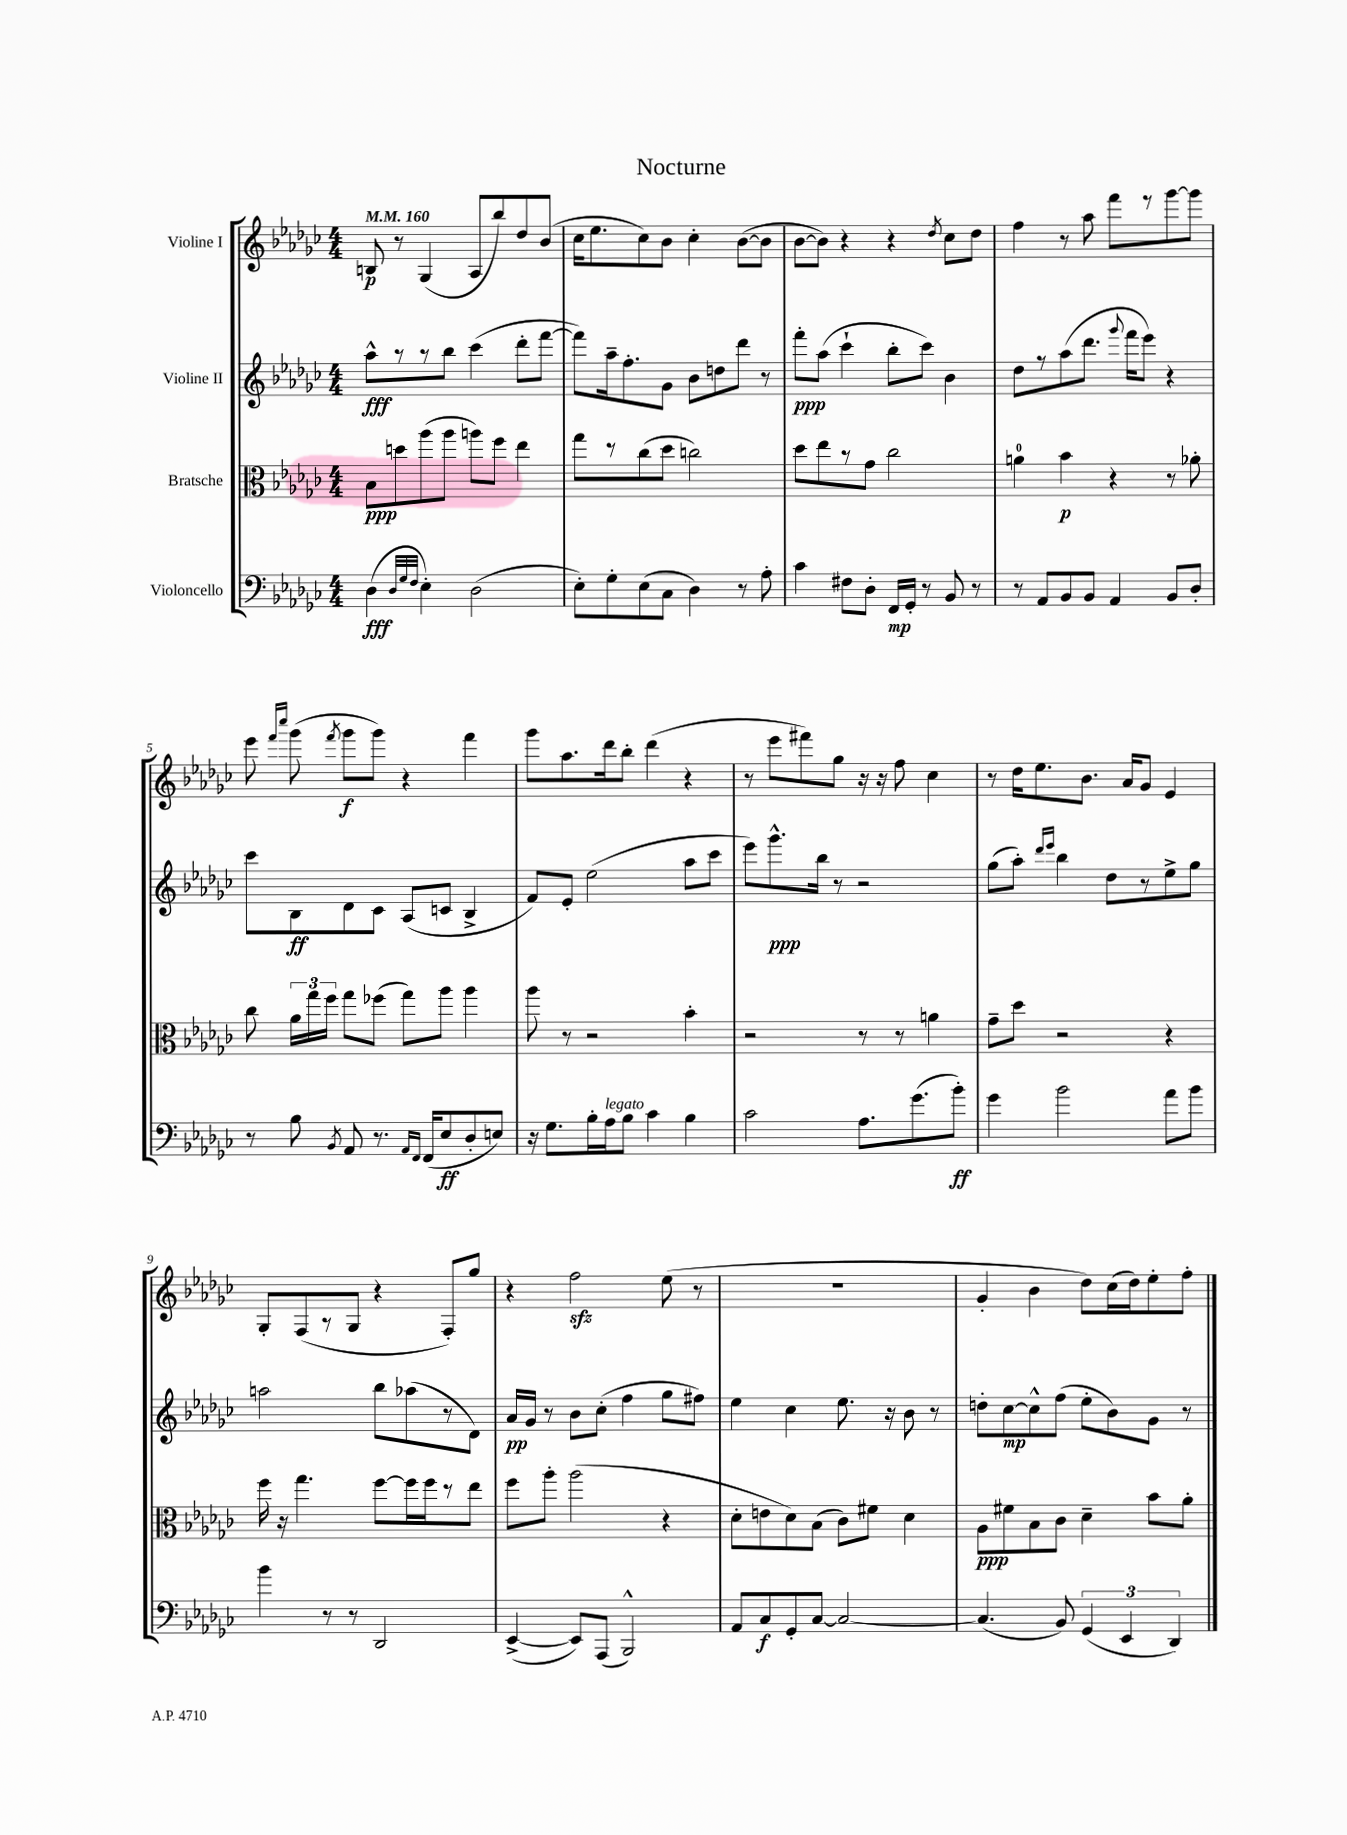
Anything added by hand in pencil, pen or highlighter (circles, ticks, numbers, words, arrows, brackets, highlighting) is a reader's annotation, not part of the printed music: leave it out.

**kern	**kern	**kern	**kern
*staff4	*staff3	*staff2	*staff1
*clefF4	*clefC3	*clefG2	*clefG2
*k[b-e-a-d-g-c-]	*k[b-e-a-d-g-c-]	*k[b-e-a-d-g-c-]	*k[b-e-a-d-g-c-]
*M4/4	*M4/4	*M4/4	*M4/4
*MM160	*MM160	*MM160	*MM160
(4D-	8B-	8aa-^^	8B
.	8dd	8r	8r
32qqD-	.	.	.
32qqG-	.	.	.
32qqF	.	.	.
4E-')	(8aa-	8r	(4G-
.	8aa-	8bb-	.
(2D-	8aa)	(4ccc-	8A-
.	8ff	.	8bb-)
.	4ee-	8ddd-'	8dd-
.	.	[8fff	(8b-
=	=	=	=
8E-')	8gg-	8fff])	16cc-
.	.	.	8.ee-
8G-'	8r	16aa-~	.
.	.	8.ff'	.
(8E-	(8cc-	.	8cc-)
8C-	8dd-	8g-	8b-
4D-)	2cc)	8b-	4cc-'
.	.	8dd	.
8r	.	8ddd-	([8b-
8A-'	.	8r	8b-]
=	=	=	=
4c-	8dd-	8fff'	[8b-
.	8ee-	(8aa-	8b-])
8F#	8r	4ccc-`	4r
8D-'	8g-	.	.
16FF	2cc-	8bb-'	4r
16GG-'	.	.	.
8r	.	8ccc-)	.
.	.	.	8qdd-
8BB-	.	4b-	8cc-
8r	.	.	8dd-
=	=	=	=
8r	4a	8dd-	4ff
8AA-	.	8r	.
8BB-	4b-	(8aa-	8r
8BB-	.	8.ddd-	8aa-
4AA-	4r	.	8fff
.	.	8qqggg-	.
.	.	16fff	.
.	.	8eee-)	8r
8BB-	8r	4r	[8ggg-
8D-'	8a-'	.	8ggg-]
=	=	=	=
8r	8cc-	8ccc-	8eee-
.	.	.	16qqfff
.	.	.	16qqcccc-
8B-	24a-	8B-	(8ggg-
.	24gg-	.	.
.	24ff	.	.
8qBB-	.	.	8qfff
8AA-	8gg-	8d-	8ggg-
8.r	(8ff-	8c-	8ggg-)
.	8gg-)	(8A-	4r
16qqAA-	.	.	.
16qqFF	.	.	.
(16FF	.	.	.
8E-	8aa-	8c	.
8D-'	4aa-	4B-^	4fff
8E)	.	.	.
=	=	=	=
16r	8aa-	8f)	8ggg-
8.G-	.	.	.
.	8r	8e-'	8.aa-
16B-'	2r	(2ee-	.
16A-	.	.	16ddd-
8B-	.	.	8bb-'
4c-	.	.	(4ddd-
4B-	4b-'	8aa-	4r
.	.	8ccc-	.
=	=	=	=
2c-	2r	8eee-)	8r
.	.	8.ggg-^^	8eee-
.	.	.	8fff#)
.	.	16bb-	.
.	.	8r	8gg-
8.A-	8r	2r	16r
.	.	.	16r
.	8r	.	8ff
(8.g-	.	.	.
.	4a	.	4cc-
8b-')	.	.	.
=	=	=	=
4g-	8g-~	(8gg-	8r
.	8dd-	8aa-')	16dd-
.	.	.	8.ee-
.	.	16qqddd-	.
.	.	16qqeee-	.
2b-	2r	4bb-	.
.	.	.	8.b-
.	.	8dd-	.
.	.	.	16a-
.	.	8r	8g-
8a-	4r	8ee-^	4e-
8b-	.	8gg-	.
=	=	=	=
4b-	16ff	2aa	8G-'
.	16r	.	.
.	4.gg-	.	(8F
8r	.	.	8r
8r	.	.	8G-
2DD-	[8ff	8bb-	4r
.	16ff]	(8aa-	.
.	16ff	.	.
.	8r	8r	8F')
.	8ee-	8d-)	8gg-
=	=	=	=
([4EE-^	8ff	16a-	4r
.	.	16g-	.
.	8aa-'	8r	.
8EE-])	(2aa-	8b-	2ff
(8AAA-	.	(8cc-'	.
2BBB-^^)	.	4ff	.
.	4r	8gg-	(8ee-
.	.	8ff#)	8r
=	=	=	=
8AA-	8d-'	4ee-	1r
8C-	8e	.	.
8GG-'	8d-)	4cc-	.
[8C-	(8B-	.	.
2C-_	8c-)	8.ee-	.
.	8f#	.	.
.	.	16r	.
.	4d-	8b-	.
.	.	8r	.
=	=	=	=
(4.C-]	8A-	8dd'	4g-'
.	8f#	[8cc-	.
.	8B-	8cc-^^]	4b-
8BB-)	8c-	(8ff	.
(6GG-	4d-~	8ee-'	8dd-)
.	.	8b-)	(16cc-
6EE-	.	.	.
.	.	.	16dd-)
.	8b-	8g-	8ee-'
6DD-)	.	.	.
.	8a-'	8r	8ff'
==	==	==	==
*-	*-	*-	*-
